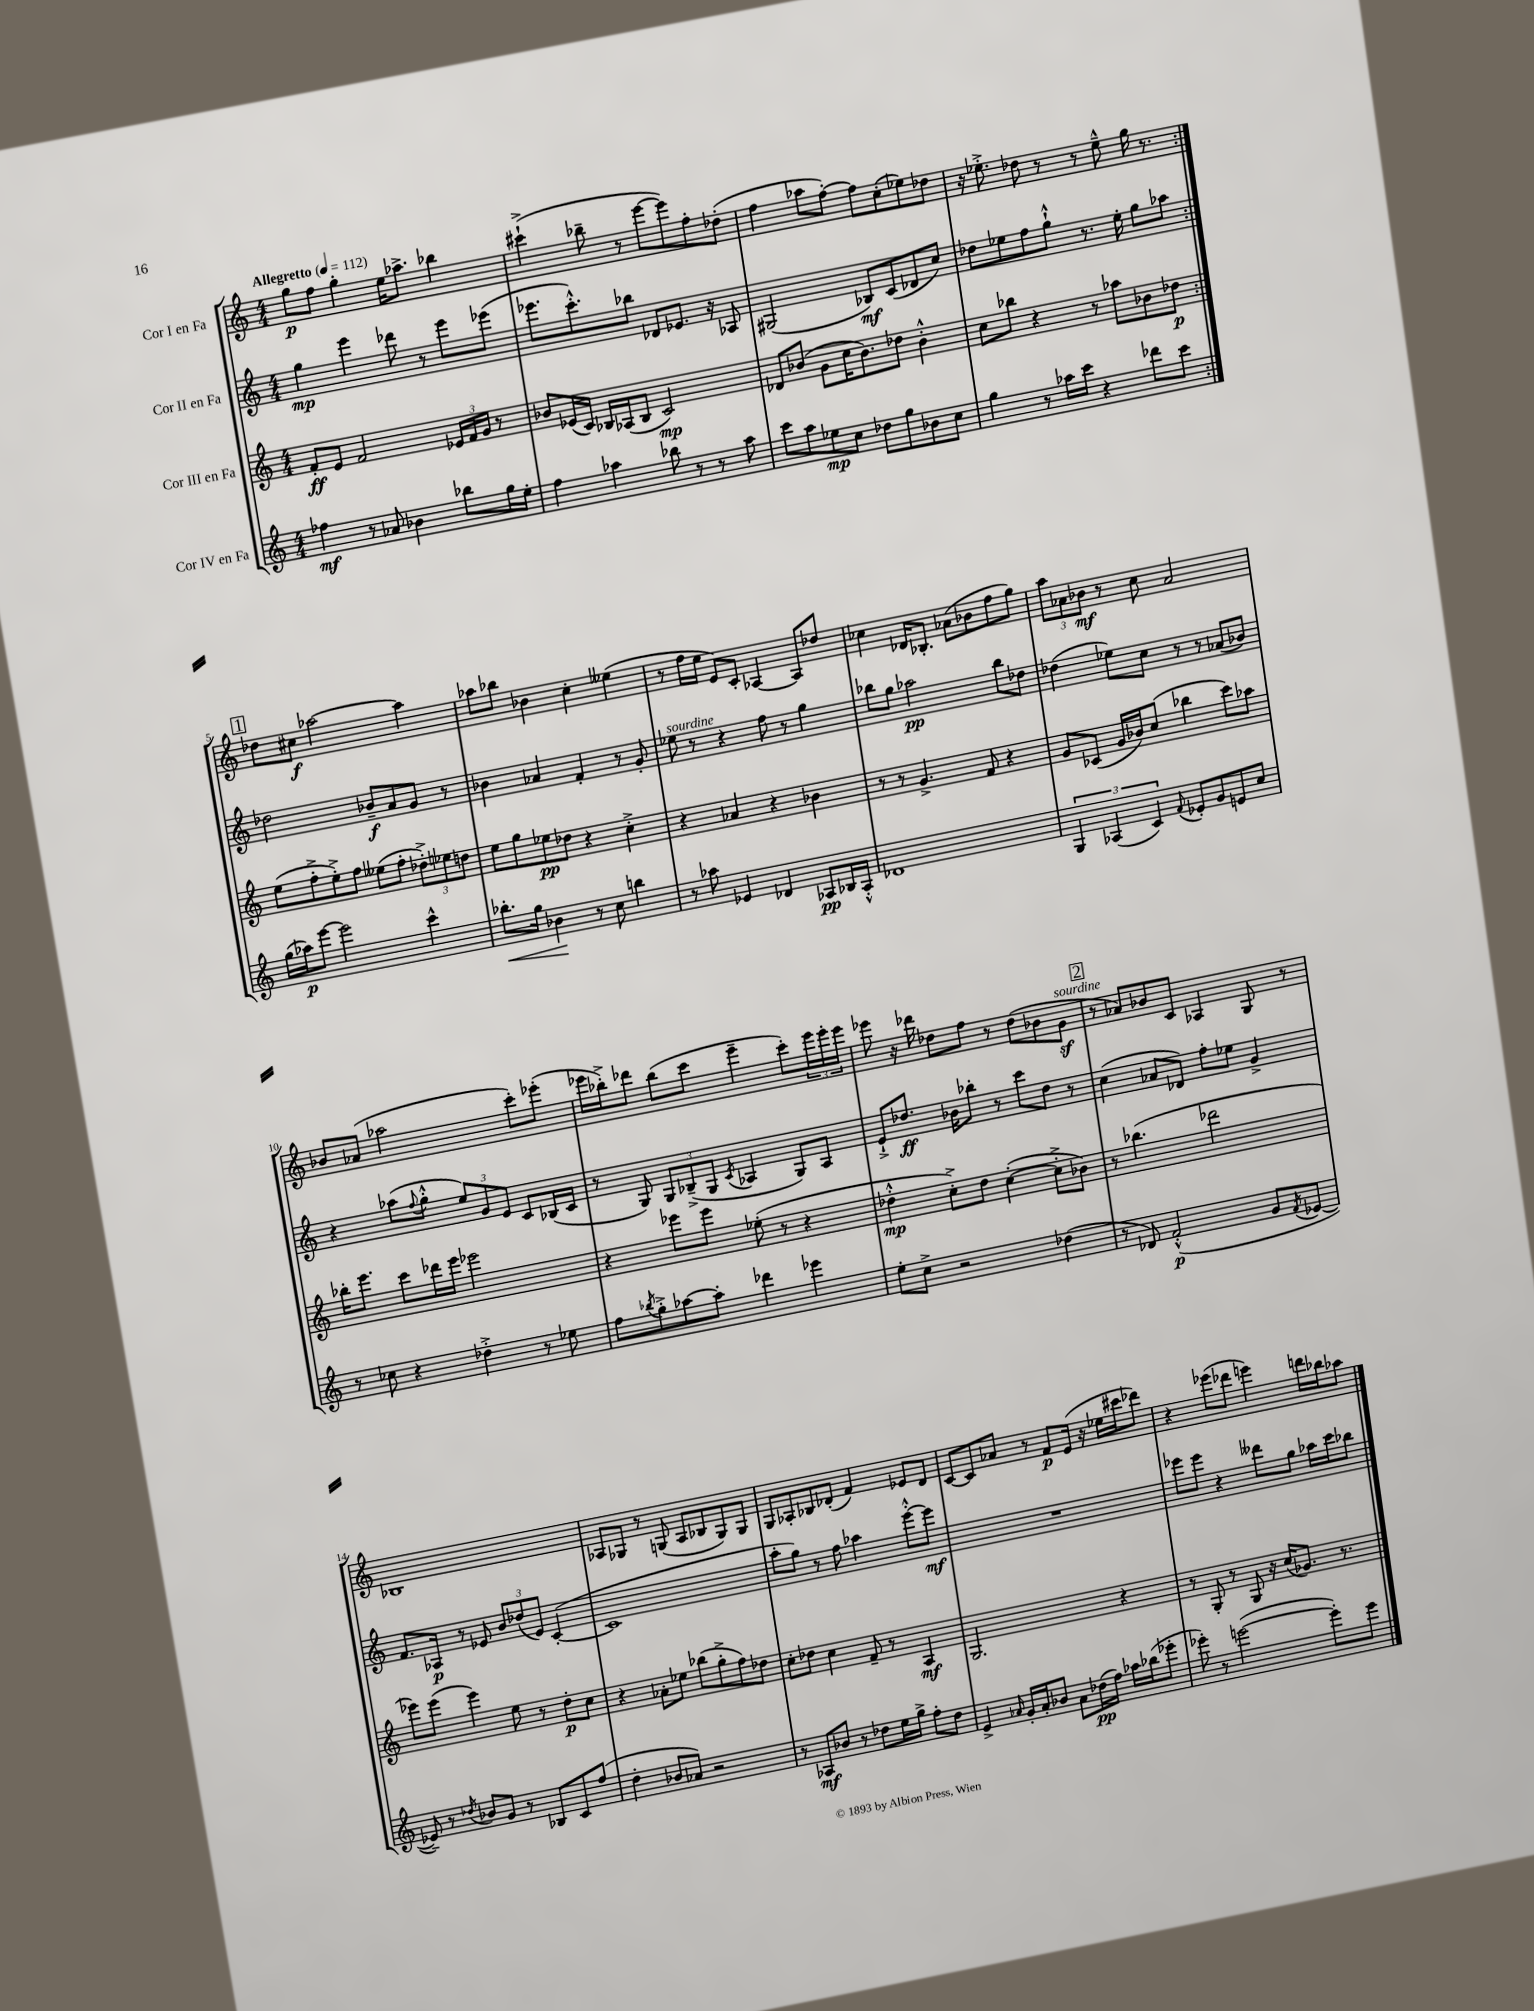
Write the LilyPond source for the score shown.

<<
\new StaffGroup <<
\new Staff = "s0" \with { instrumentName = "Cor I en Fa" } {
    \clef treble \key c \major \numericTimeSignature \time 4/4 \tempo "Allegretto" 4 = 112
    \repeat volta 2 { g''8\p f''8 g''4-. e''16 aes''8.-> bes''4 |
    cis'''4-!->( bes''8-- r8 e'''8~ e'''8) f''8-. des''8-.( |
    f''4 aes''8 f''8~-.) f''8 c''8-.( ees''8) des''8 |
    r16 ees''8.-.-> des''8 r8 r8 ees''8---^ g''16 r8. | }
    \mark \markup { \box "1" } des''8 cis''8\f aes''2~ aes''4 |
    aes''8 bes''8 bes'4 c''4-. eeses''4( |
    r8 f''16 e''16 e'8) c'8-. aes4~ aes8 des''8 |
    ces''4 des'16 bes8.-. aes'8( bes'8 f''8 g''8) |
    \tuplet 3/2 { a''8 aes'8 bes'8\mf } r8 c''8 aes'2 |
    bes'8 aes'8( aes''2 c'''8-.) ees'''8-.( |
    ees'''16 bes''16-.->) des'''8 bes''8( c'''8 ees'''4-- c'''8-.) \tuplet 3/2 { ees'''16 ees'''16-. ees'''16 } |
    ees'''8 r16 des'''16 des''8 f''8 r8 des''8( bes'8 g'8\sf^\markup { \italic "sourdine" } |
    \mark \markup { \box "2" } r8 aes'8) bes'8 c'8 aes4 g8 r8 |
    bes1 |
    aes8 ges8 r8 g8( aes8 bes8 g8) g8 |
    g8 aes8-. bes8 des'8-.( f'4) ees'8 des'8 |
    c'8~ c'8 aes'8 r8 f'8\p e'16( r16 ees''16 cis'''16 des'''8) |
    r4 ees'''8( des'''8 e'''4) d'''16 bes''16 aes''8 \bar "|." |
}
\new Staff = "s1" \with { instrumentName = "Cor II en Fa" } {
    \clef treble \key c \major \numericTimeSignature \time 4/4
    \repeat volta 2 { g''4\mp e'''4 des'''8 r8 e'''8 ees'''8( |
    ees'''8. c'''8.-.-^) bes''8 des'8 ees'8. r16 aes8 |
    gis2( bes8\mf) c'8( des'8 c''8) |
    des''8 ees''8 f''8 g''8-!-^ r8. ees''16-. g''8 aes''8 | }
    \mark \markup { \box "1" } des''2 bes'8--\f a'8 g'8 r8 |
    bes'4 aes'4 f'4-. r8 g'8-. |
    ees''8^\markup { \italic "sourdine" } r8 r4 f''8 r8 g''4 |
    bes''8 g''8 aes''2\pp bes''8 des''8 |
    des''4( ees''8) c''8 r8 r8 aes'8( bes'8) |
    r4 aes''8( \appoggiatura { f''8 } g''8-.-^ \tuplet 3/2 { e''8) g'8 e'8 } c'8 bes16( c'16 |
    r8 g8) \tuplet 3/2 { g8 bes8--->( g8 } \acciaccatura { c'8 } aes4 g8) aes8 |
    e'8-!-> des''8.\ff bes'16 bes''8-. r8 c'''8 des''8 r8 |
    \mark \markup { \box "2" } c''4( aes'8 des'8) f''8-. ees''8 g'4-> |
    f'8. aes16\p r8 ees'8 \tuplet 3/2 { b'8 des''8( ees'8) } c'4~-.( |
    c'1 |
    a''8-. g''8) r8 f''8 aes''4 e'''8~-.-^ e'''8\mf |
    R1 |
    ees'''8 ees'''8 r4 deses'''8 g''8 aes''16 c'''16 bes''8 \bar "|." |
}
\new Staff = "s2" \with { instrumentName = "Cor III en Fa" } {
    \clef treble \key c \major \numericTimeSignature \time 4/4
    \repeat volta 2 { f'8-.\ff e'8 f'2 \tuplet 3/2 { ees'16 f'16 g'16 } r8 |
    bes'8 ees'16( c'16) bes16 aes16( bes8 c'2\mp) |
    des'8 bes'8( g'8 c''16 bes'8.) des''8 bes'4-.-^ |
    c''8 bes''8 r4 r8 aes''8 bes'8 des''8\p | }
    \mark \markup { \box "1" } e''8( f''8-.-> e''8-.->) f''8 eeses''8( f''8-. \tuplet 3/2 { des''8-.->) ees''8 d''8 } |
    e''8 g''8 ees''8\pp des''8 r4 c''4-.-> |
    r4 aes'4 r4 bes'4 |
    r8 r8 g'4.-> f'8 r4 |
    g'8 ces'8( g'16 bes'16) c''8( bes''4 c'''8) aes''8 |
    bes''16-. e'''8. c'''8 des'''16 e'''16 ees'''2 |
    r4 ees'''8 ees'''8 ees''8-.( r8 r4 |
    des''4-.-^\mp c''8-.->) des''8 c''4~-.( c''8-.-> bes'8) |
    \mark \markup { \box "2" } r8 bes''4.( des'''2 |
    ees'''8) ees'''8( ees'''4) e''8 r8 d''8-.\p c''8 |
    r4 aes'8-. ees''8 bes''8( g''8-.-> f''8) des''8 |
    c''8-. des''8 c''4 f'8-- r8 a4\mf |
    g2. r4 |
    r8 g8-. r8 g8 r16 c''16( ges'8.) r8. \bar "|." |
}
\new Staff = "s3" \with { instrumentName = "Cor IV en Fa" } {
    \clef treble \key c \major \numericTimeSignature \time 4/4
    \repeat volta 2 { fes''4\mf r8 aes'8 bes'4 bes''8 g''16 e''16-. |
    f''4 aes''4 bes''8 r8 r8 aes''8 |
    c'''8 a''8 ees''8\mp c''8 des''8 g''8 bes'8 c''8 |
    g''4 r8 aes''16 c'''16 r4 des'''8 c'''8 | }
    \mark \markup { \box "1" } g''16( aes''16\p) e'''8~ e'''2 c'''4-^ |
    bes''8.-.\< g''16 bes'4\! r8 c''8 b''4 |
    r8 aes''8 ees'4 des'4 aes8\pp bes16 aes16-.-^ |
    des'1 |
    \tuplet 3/2 { g4 aes4( c'4) } \appoggiatura { f'8 } ees'8-. g'8 e'8 c''8 |
    r8 ces''8 r4 des''4-.-> r8 ees''8 |
    f''8 \acciaccatura { bes''8 } g''8-.-> aes''8~ aes''8-. des'''4 ees'''4 |
    e''8-. c''8-> r2 des''4( |
    \mark \markup { \box "2" } r8 des'8) f'2-.-^\p( g'8 \acciaccatura { f'8 } ees'8~ |
    ees'8--) r8 \acciaccatura { des''8 } bes'8 g'8 r8 bes8 c'8 f''8( |
    d''4-. bes'8 aes'8) r2 |
    r8 aes8\mf bes'8 r8 des''8 e''16 g''16-> f''8-. des''8 |
    e'4-> \grace { aes'16 } g'16-. aes'16-. bes'8 aes'8 des''16\pp( f''16) aes''16 bes''16( ees'''8-. |
    ees'''8-.) r8 e'''2~( e'''8-.) e'''8 \bar "|." |
}
>>
>>
